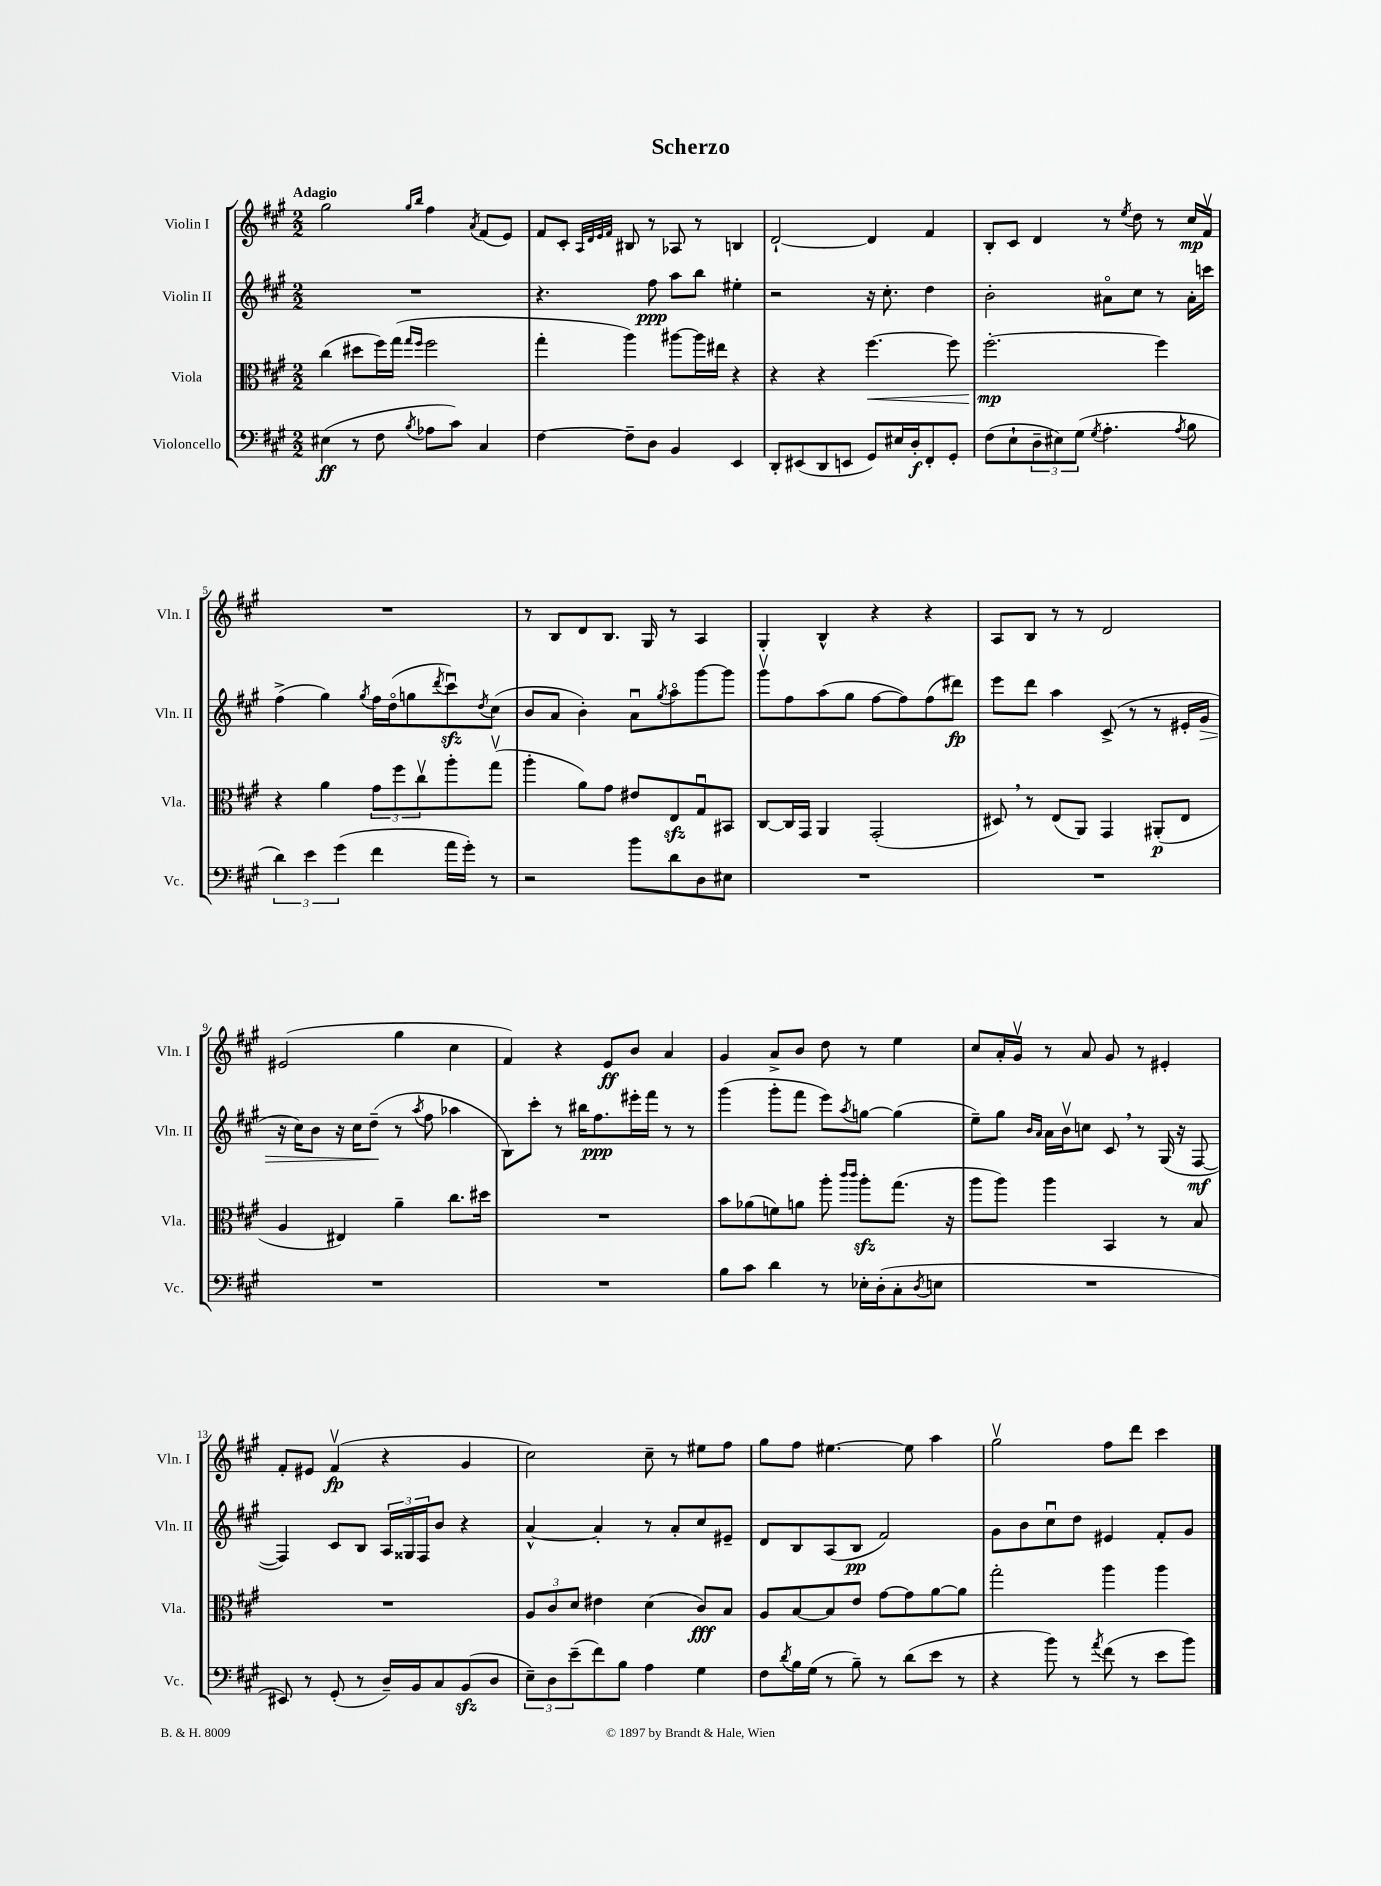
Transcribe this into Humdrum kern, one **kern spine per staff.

**kern	**dynam	**kern	**dynam	**kern	**dynam	**kern	**dynam
*part4	*part4	*part3	*part3	*part2	*part2	*part1	*part1
*staff4	*staff4	*staff3	*staff3	*staff2	*staff2	*staff1	*staff1
*I"Violoncello	*	*I"Viola	*	*I"Violin II	*	*I"Violin I	*
*I'Vc.	*	*I'Vla.	*	*I'Vln. II	*	*I'Vln. I	*
*clefF4	*	*clefC3	*	*clefG2	*	*clefG2	*
*k[f#c#g#]	*	*k[f#c#g#]	*	*k[f#c#g#]	*	*k[f#c#g#]	*
*M2/2	*	*M2/2	*	*M2/2	*	*M2/2	*
=1	=1	=1	=1	=1	=1	=1	=1
!	!	!	!	!	!	!LO:TX:a:B:t=Adagio	!
(4E#X\	ff	(4cc#\	.	1r	.	2gg#\	.
8r	.	8dd#X\L	.	.	.	.	.
8F#\	.	16ff#\L)	.	.	.	.	.
.	.	(16gg#\JJ	.	.	.	.	.
.	.	16qqgg#/LL	.	.	.	16qqgg#/LL	.
8qB/	.	16qqff#/JJ	.	.	.	16qqbb/JJ	.
8A-X\L	.	2ff#\	.	.	.	4ff#\	.
8c#\J)	.	.	.	.	.	.	.
.	.	.	.	.	.	8qa/	.
4C#/	.	.	.	.	.	(8f#/L	.
.	.	.	.	.	.	8e/J)	.
=2	=2	=2	=2	=2	=2	=2	=2
[4F#\	.	4gg#'\	.	4.r	.	8f#/L	.
.	.	.	.	.	.	8c#'/J	.
.	.	.	.	.	.	32qqA/LLL	.
.	.	.	.	.	.	32qqd/	.
.	.	.	.	.	.	32qqe/	.
.	.	.	.	.	.	32qqf#/JJJ	.
8F#~\L]	.	4aa\)	.	.	.	8B#X/	.
8D\J	.	.	.	8ff#\	ppp	8r	.
4BB/	.	[8aa#X\L	.	8aa\L	.	8A-X/	.
.	.	16aa#\L]	.	8bb\J	.	8r	.
.	.	16ee#X\JJ	.	.	.	.	.
4EE/	.	4r	.	4ee#X'\	.	4Bn/	.
=3	=3	=3	=3	=3	=3	=3	=3
8DD'/L	.	4r	.	2r	.	[2d`/	.
(8EE#X/	.	.	.	.	.	.	.
8DD/	.	4r	.	.	.	.	.
8EEn/J	.	.	.	.	.	.	.
!	!	!	!LO:HP:b	!	!	!	!
8GG#/L)	.	[4.ff#\	<	16r	.	4d/]	.
.	.	.	.	8.cc#'\	.	.	.
16E#X/L	.	.	.	.	.	.	.
16D'/J	f	.	.	.	.	.	.
8FF#'/	.	.	.	4dd\	.	4f#/	.
8GG#'/J	.	8ff#\]	.	.	.	.	.
=4	=4	=4	=4	=4	=4	=4	=4
(8F#\L	.	[2.ff#'\	mp	2b'\	.	8B'/L	.
8E`\	.	.	.	.	.	8c#/J	.
12D~\	.	.	.	.	.	4d/	.
12E#X\)	.	.	.	.	.	.	.
(12G#\J	.	.	.	.	.	.	.
8qG#/	.	.	.	.	.	.	.
4.A'\	.	.	.	8a#X\L	.	8r	.
.	.	.	.	.	.	8qee/	.
.	.	.	.	8cc#\J	.	8dd\	.
.	.	4ff#\]	[	8r	.	8r	.
8qA/	.	.	.	.	.	.	.
8B\	.	.	.	16a#'\LL	.	16cc#/LL	mp
.	.	.	.	16cccn\JJ	.	16f#v/JJ	.
!!LO:LB:g=z
=5	=5	=5	=5	=5	=5	=5	=5
6d\)	.	4r	.	(4ff#^\	.	1r	.
6e\	.	.	.	.	.	.	.
.	.	4a\	.	4gg#\)	.	.	.
(6g#\	.	.	.	.	.	.	.
.	.	.	.	8qgg#/	.	.	.
4f#\	.	12g#\L	.	16ff#\LL	.	.	.
.	.	.	.	(16dd\J	.	.	.
.	.	12ff#\	.	.	.	.	.
.	.	.	.	8ggn\	.	.	.
.	.	12cc#v\	.	.	.	.	.
.	.	.	.	8qddd/	.	.	.
16a\LL	.	8aa'\	.	8ccc#zzu\)	.	.	.
16g#'\JJ)	.	.	.	.	.	.	.
.	.	.	.	8qdd/	.	.	.
8r	.	(8gg#v\J	.	(8cc#\J	.	.	.
=6	=6	=6	=6	=6	=6	=6	=6
2r	.	4aa'\	.	8b/L	.	8r	.
.	.	.	.	8a/J	.	8B/L	.
.	.	8a\L)	.	4b'\)	.	8d/	.
.	.	8g#\J	.	.	.	8.B/J	.
8b\L	.	8e#X/L	.	8au\L	.	.	.
.	.	.	.	.	.	16G#/	.
.	.	.	.	8qgg#/	.	.	.
8d\	.	8Ezz/	.	8aa\	.	8r	.
8D\	.	8G#u/	.	[8ggg#\	.	4A/	.
8E#X\J	.	8BB#X/J	.	8ggg#\J]	.	.	.
=7	=7	=7	=7	=7	=7	=7	=7
1r	.	[8C#/L	.	8ggg#v\L	.	4G#'/	.
.	.	16C#/L]	.	8ff#\	.	.	.
.	.	16GG#/JJ	.	.	.	.	.
.	.	4AA/	.	(8aa\	.	4B^^/	.
.	.	.	.	8gg#\J	.	.	.
.	.	(2GG#'/	.	[8ff#\L	.	4r	.
.	.	.	.	8ff#\])	.	.	.
.	.	.	.	(8ff#\	.	4r	.
.	.	.	.	8ddd#X\J)	fp	.	.
=8	=8	=8	=8	=8	=8	=8	=8
1r	.	8D#X,/)	.	8eee\L	.	8A/L	.
.	.	8r	.	8ddd\J	.	8B/J	.
.	.	(8E/L	.	4aa\	.	8r	.
.	.	8AA/J)	.	.	.	8r	.
.	.	4GG#/	.	(8c#^/	.	2d/	.
.	.	.	.	8r	.	.	.
.	.	(8AA#X'/L	p	8r	.	.	.
.	.	8E/J	.	16e#X'/LL	.	.	.
!	!	!	!	!	!LO:HP:b	!	!
.	.	.	.	16g#/JJ	>	.	.
!!LO:LB:g=z
=9	=9	=9	=9	=9	=9	=9	=9
1r	.	4A/	.	16r	.	(2e#X/	.
.	.	.	.	16cc#\KL)	.	.	.
.	.	.	.	8b\J	.	.	.
.	.	4E#X/)	.	16r	.	.	.
.	.	.	.	16cc#\KL	.	.	.
.	.	.	.	(8dd~\J	.	.	.
.	.	4a~\	.	8r	]	4gg#\	.
.	.	.	.	8qaa/	.	.	.
.	.	.	.	8ff#\	.	.	.
.	.	8.cc#\L	.	4aa-X\	.	4cc#\	.
.	.	16dd#X\Jk	.	.	.	.	.
=10	=10	=10	=10	=10	=10	=10	=10
1r	.	1r	.	8B\L)	.	4f#/)	.
.	.	.	.	8ccc#'\J	.	.	.
.	.	.	.	8r	.	4r	.
.	.	.	.	16bb#X\KL	.	.	.
.	.	.	.	8.ff#\	ppp	.	.
.	.	.	.	.	.	8e/L	ff
.	.	.	.	16eee#X'\L	.	8b/J	.
.	.	.	.	16fff#\JJ	.	.	.
.	.	.	.	8r	.	4a/	.
.	.	.	.	8r	.	.	.
=11	=11	=11	=11	=11	=11	=11	=11
8B\L	.	8b\L	.	(4ggg#\	.	4g#/	.
8c#\J	.	(8a-X\	.	.	.	.	.
4d\	.	8fn\)	.	8ggg#'\L	.	8a^/L	.
.	.	8an\J	.	8fff#\J	.	8b/J	.
8r	.	8aa'\	.	8eee\L)	.	8dd\	.
.	.	16qqccc#/LL	.	.	.	.	.
.	.	16qqccc#/JJ	.	8qaa/	.	.	.
16E-X'\LL	.	8aazz'\L	.	[8ggn\J	.	8r	.
(16D'\J	.	.	.	.	.	.	.
8C#'\	.	(8.gg#\J	.	(4gg\]	.	4ee\	.
8qD/	.	.	.	.	.	.	.
8En\J	.	.	.	.	.	.	.
.	.	16r	.	.	.	.	.
=12	=12	=12	=12	=12	=12	=12	=12
1r	.	8aa\L	.	8ee~\L)	.	8cc#/L	.
.	.	8aa\J)	.	8gg#\J	.	16a'/L	.
.	.	.	.	.	.	16g#v/JJ	.
.	.	.	.	16qqb/LL	.	.	.
.	.	.	.	16qqa/JJ	.	.	.
.	.	4aa\	.	16a\LL	.	8r	.
.	.	.	.	16bv\J	.	.	.
.	.	.	.	8ccn\J	.	8a/	.
.	.	4BB/	.	8c#,/	.	8g#/	.
.	.	.	.	8r	.	8r	.
.	.	8r	.	(16G#/	.	4e#X'/	.
.	.	.	.	16r	.	.	.
.	.	8B/	.	[8F#/	mf	.	.
!!LO:LB:g=z
=13	=13	=13	=13	=13	=13	=13	=13
8EE#X/)	.	1r	.	4F#/])	.	8f#'/L	.
8r	.	.	.	.	.	8e#X/J	.
(8GG#'/	.	.	.	8c#/L	.	(4f#v/	fp
8r	.	.	.	8B/J	.	.	.
16D~/LL)	.	.	.	24A/LL	.	4r	.
.	.	.	.	24G##X/	.	.	.
16BB/J	.	.	.	.	.	.	.
.	.	.	.	24F#/J	.	.	.
8C#/	.	.	.	8b/J	.	.	.
(8BBzz/	.	.	.	4r	.	4g#/	.
8D/J	.	.	.	.	.	.	.
=14	=14	=14	=14	=14	=14	=14	=14
12E~\L)	.	12A/L	.	[4a^^/	.	2cc#\)	.
12D\	.	12c#/	.	.	.	.	.
(12e~\	.	12d/J	.	.	.	.	.
8f#\)	.	4e#X\	.	4a'/]	.	.	.
8B\J	.	.	.	.	.	.	.
4A\	.	(4d\	.	8r	.	8cc#~\	.
.	.	.	.	8a'/L	.	8r	.
4G#\	.	8c#/L)	fff	8cc#/	.	8ee#X\L	.
.	.	8B/J	.	8e#X~/J	.	8ff#\J	.
=15	=15	=15	=15	=15	=15	=15	=15
8F#\L	.	8A/L	.	8d/L	.	8gg#\L	.
8qd/	.	.	.	.	.	.	.
16B\L	.	[8B/	.	8B/	.	8ff#\J	.
(16G#\JJ	.	.	.	.	.	.	.
8r	.	8B/]	.	(8A/	.	[4.ee#X\	.
8B~\)	.	8e/J	.	8B/J	pp	.	.
8r	.	[8g#\L	.	2f#/)	.	.	.
(8d\L	.	8g#\]	.	.	.	8ee#\]	.
8e\J	.	[8a\	.	.	.	4aa\	.
8r	.	8a\J]	.	.	.	.	.
=16	=16	=16	=16	=16	=16	=16	=16
4r	.	2gg#'\	.	8g#\L	.	2gg#v\	.
.	.	.	.	8b\	.	.	.
8b\)	.	.	.	8cc#u\	.	.	.
8r	.	.	.	8dd\J	.	.	.
8qa/	.	.	.	.	.	.	.
(8f#\	.	4aa\	.	4e#X/	.	8ff#\L	.
8r	.	.	.	.	.	8ddd\J	.
8e\L	.	4aa\	.	8f#'/L	.	4ccc#\	.
8b\J)	.	.	.	8g#/J	.	.	.
==	==	==	==	==	==	==	==
*-	*-	*-	*-	*-	*-	*-	*-
